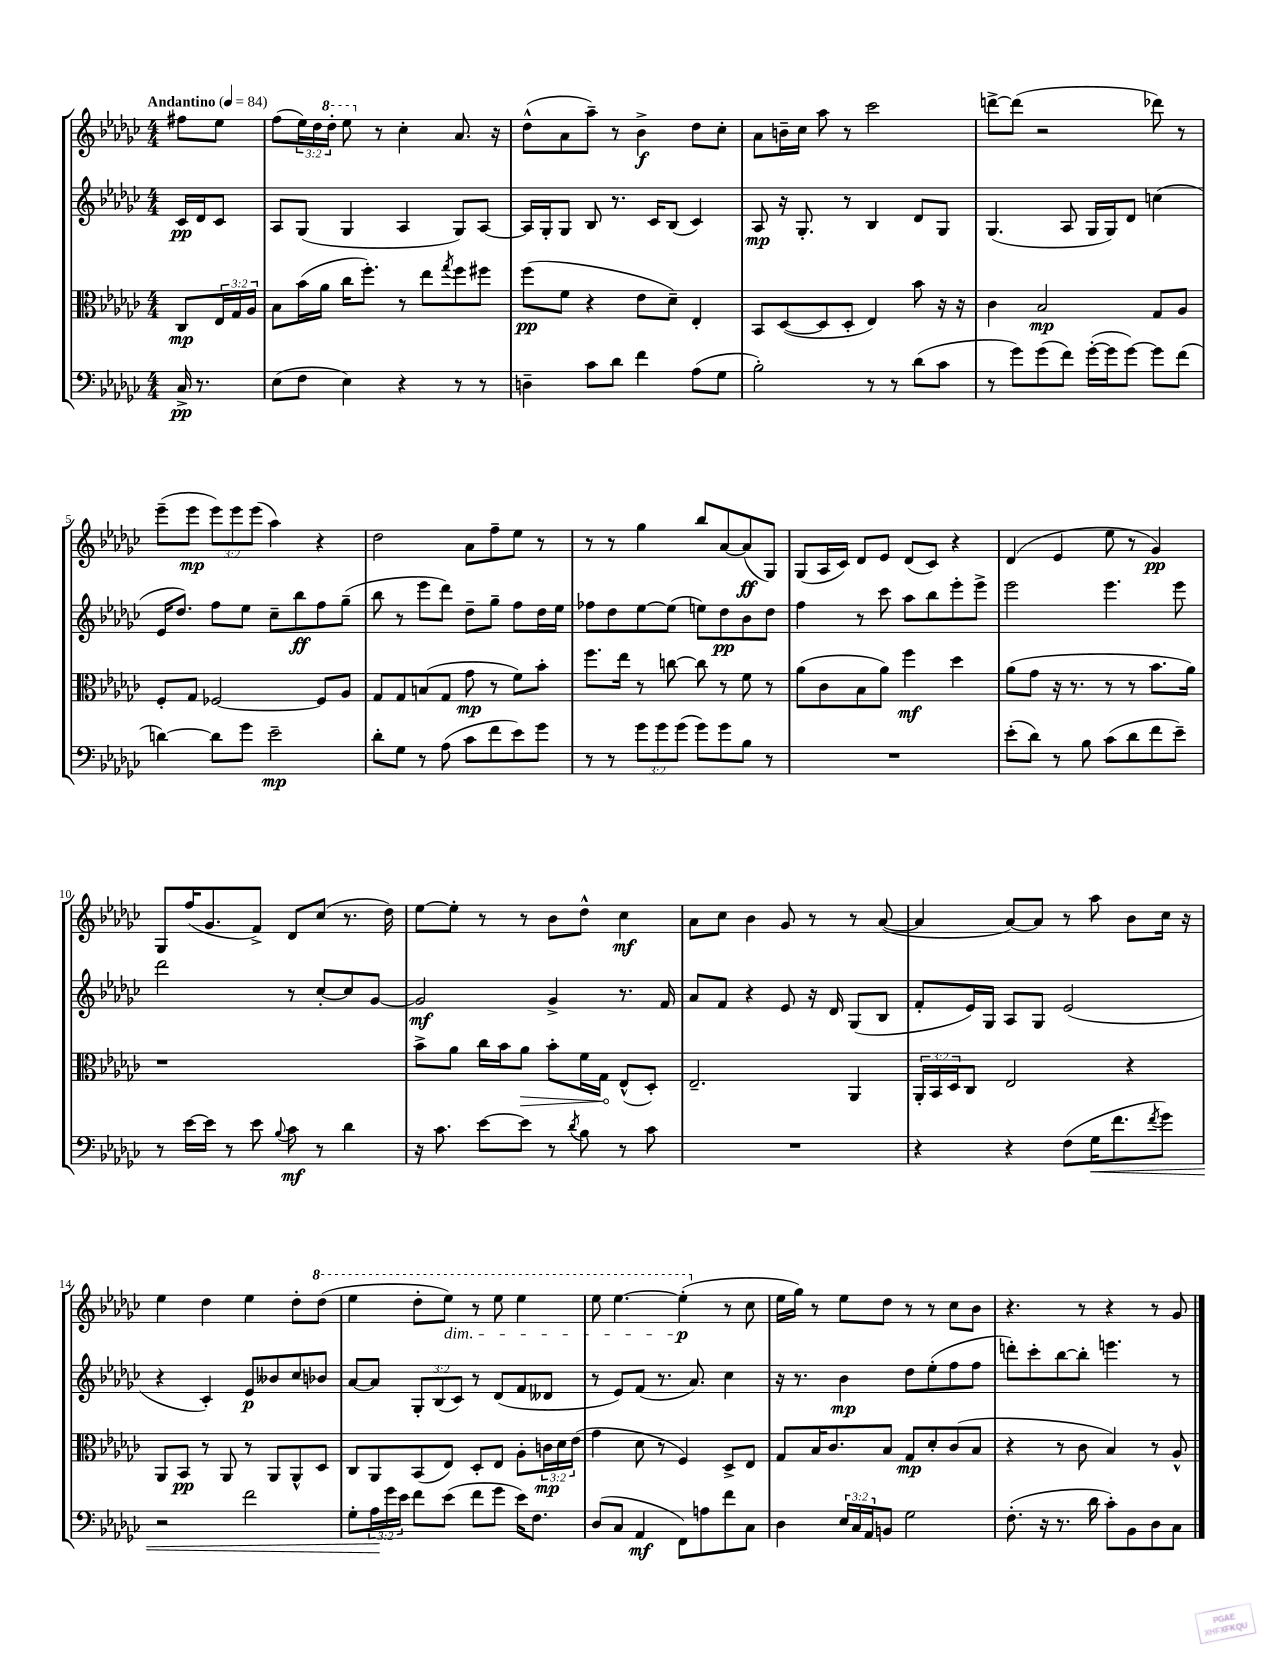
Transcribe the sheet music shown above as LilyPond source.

<<
\new StaffGroup <<
\new Staff = "s0" {
    \clef treble \key ges \major \numericTimeSignature \time 4/4 \override Staff.TupletNumber.text = #tuplet-number::calc-fraction-text \partial 4 \tempo "Andantino" 4 = 84
    fis''8 ees''8 |
    f''8( \tuplet 3/2 { ees''16) des''16 \ottava #1 des'''16-. } ees'''8 \ottava #0 r8 ces''4-. aes'8. r16 |
    des''8-^( aes'8 aes''8--) r8 bes'4->\f des''8 ces''8-. |
    aes'8 b'16-- ces''16 aes''8 r8 ces'''2 |
    d'''8~-> d'''8( r2 des'''8) r8 |
    ees'''8--( ees'''8\mp \tuplet 3/2 { ees'''8) ees'''8 ees'''8( } aes''4) r4 |
    des''2 aes'8 f''8-- ees''8 r8 |
    r8 r8 ges''4 bes''8 aes'8~ aes'8\ff( ges8) |
    ges8( aes16 ces'16) des'8 ees'8 des'8( ces'8) r4 |
    des'4( ees'4 ees''8 r8 ges'4\pp) |
    ges8 f''16( ges'8. f'8->) des'8 ces''8( r8. des''16) |
    ees''8~ ees''8-. r8 r8 bes'8 des''8-^ ces''4\mf |
    aes'8 ces''8 bes'4 ges'8 r8 r8 aes'8~( |
    aes'4 aes'8~) aes'8 r8 aes''8 bes'8 ces''16 r16 |
    ees''4 des''4 ees''4 des''8-. \ottava #1 des'''8( |
    ees'''4 des'''8-. ees'''8\dim) r8 ees'''8 ees'''4 |
    ees'''8 ees'''4.~ ees'''4-.\p\!( \ottava #0 r8 ces''8 |
    ees''16 ges''16) r8 ees''8 des''8 r8 r8 ces''8 bes'8 |
    r4. r8 r4 r8 ges'8 \bar "|." |
}
\new Staff = "s1" {
    \clef treble \key ges \major \numericTimeSignature \time 4/4 \override Staff.TupletNumber.text = #tuplet-number::calc-fraction-text \partial 4
    ces'16\pp des'16 ces'8 |
    aes8 ges8( ges4 aes4 ges8) aes8~ |
    aes16 ges16-. ges8 bes8 r8. ces'16 bes8( ces'4) |
    aes8\mp r16 ges8.-. r8 bes4 des'8 ges8 |
    ges4.( aes8 ges16 ges16) des'8 c''4( |
    ees'16 des''8.) f''8 ees''8 ces''8-- bes''8\ff f''8 ges''8--( |
    bes''8 r8 ees'''8 des'''8) des''8-- ges''8-- f''8 des''16 ees''16 |
    fes''8 des''8 ees''8~ ees''8( e''8) des''8\pp bes'8 des''8 |
    f''4 r8 ces'''8 aes''8 bes''8 ees'''8-. ees'''8-> |
    ees'''2 ees'''4. ees'''8 |
    des'''2 r8 ces''8~-. ces''8 ges'8~ |
    ges'2\mf ges'4-> r8. f'16 |
    aes'8 f'8 r4 ees'8 r16 des'16 ges8( bes8 |
    f'8-. ees'16) ges16 aes8 ges8 ees'2( |
    r4 ces'4-.) ees'8\p beses'8 ces''8 bes'8 |
    aes'8~ aes'8 \tuplet 3/2 { ges8-. bes8( ces'8) } r8 des'8( f'8 deses'8 |
    r8 ees'8) f'8( r8. aes'8.) ces''4 |
    r16 r8. bes'4\mp des''8 ees''8-.( f''8 f''8 |
    d'''8-.) ces'''8-. bes''8~ bes''8-. e'''4. r8 \bar "|." |
}
\new Staff = "s2" {
    \clef alto \key ges \major \numericTimeSignature \time 4/4 \override Staff.TupletNumber.text = #tuplet-number::calc-fraction-text \partial 4
    ces8\mp \tuplet 3/2 { ees16 ges16 aes16 } |
    bes8 bes'16( aes'16 ces''16 f''8.-.) r8 ees''8 \acciaccatura { ges''8 } f''8 fis''8 |
    f''8\pp( f'8 r4 ees'8 des'8--) ees4-. |
    bes,8 des8~( des8 des8-. ees4) bes'8 r16 r16 |
    ces'4 bes2\mp ges8 aes8 |
    f8-. ges8 fes2~ fes8 aes8 |
    ges8 ges8 b8( ges8 ges'8\mp r8 f'8) bes'8-. |
    f''8. ees''16 r8 c''8~ c''8 r8 f'8 r8 |
    aes'8( ces'8 bes8 aes'8) f''4\mf des''4 |
    aes'8( ges'8 r16 r8. r8 r8 bes'8. aes'16) |
    r1 |
    bes'8-> aes'8 ces''16 bes'16 \once \override Hairpin.circled-tip = ##t aes'8\> bes'8-. f'16 ges16\! ees8-^( des8-.) |
    ees2.-- aes,4 |
    \tuplet 3/2 { aes,16-. bes,16 des16 } ces8 ees2 r4 |
    aes,8 bes,8\pp r8 aes,8 r8 aes,8 aes,8-^ des8 |
    ces8 aes,8 bes,8( ees8) des8-. ees8 aes8-. \tuplet 3/2 { c'16\mp des'16 ees'16( } |
    ges'4 des'8 r8 f4) des8-> ees8 |
    ges8 bes16 ces'8. bes8 ges8\mp des'8-. ces'8( bes8 |
    r4 r8 ces'8 bes4) r8 aes8-^ \bar "|." |
}
\new Staff = "s3" {
    \clef bass \key ges \major \numericTimeSignature \time 4/4 \override Staff.TupletNumber.text = #tuplet-number::calc-fraction-text \partial 4
    ces16->\pp r8. |
    ees8( f8 ees4) r4 r8 r8 |
    d4-- ces'8 des'8 f'4 aes8( ges8 |
    bes2-.) r8 r8 des'8( ces'8 |
    r8 ges'8) ges'8( f'8) ges'16~-.( ges'16 ges'8~) ges'8 f'8( |
    d'4~) d'8 ges'8 ees'2--\mp |
    des'8-. ges8 r8 aes8( ces'8 f'8 ees'8) ges'8 |
    r8 r8 \tuplet 3/2 { ges'8 ges'8 ges'8( } ges'8) ges'8 bes8 r8 |
    R1 |
    ees'8-.( des'8) r8 bes8 ces'8( des'8 f'8 ees'8--) |
    r8 ees'16~ ees'16 r8 ees'8 \appoggiatura { bes8 } ces'8\mf r8 des'4 |
    r16 ces'8. ees'8~ ees'8 r8 \acciaccatura { des'8 } bes8 r8 ces'8 |
    R1 |
    r4 r4 f8( ges16\< f'8. \acciaccatura { f'8 } ges'8) |
    r2 f'2 |
    ges8-. \tuplet 3/2 { aes16\! ges'16 ees'16 } f'8 ees'8( f'8 ges'8 ees'16) f8. |
    des8( ces8 aes,4\mf f,8) a8 f'8 ces8 |
    des4 \tuplet 3/2 { ees16 ces16 aes,16 } b,8 ges2 |
    f8.-.( r16 r8. des'16 ces'8-.) bes,8 des8 ces8 \bar "|." |
}
>>
>>
